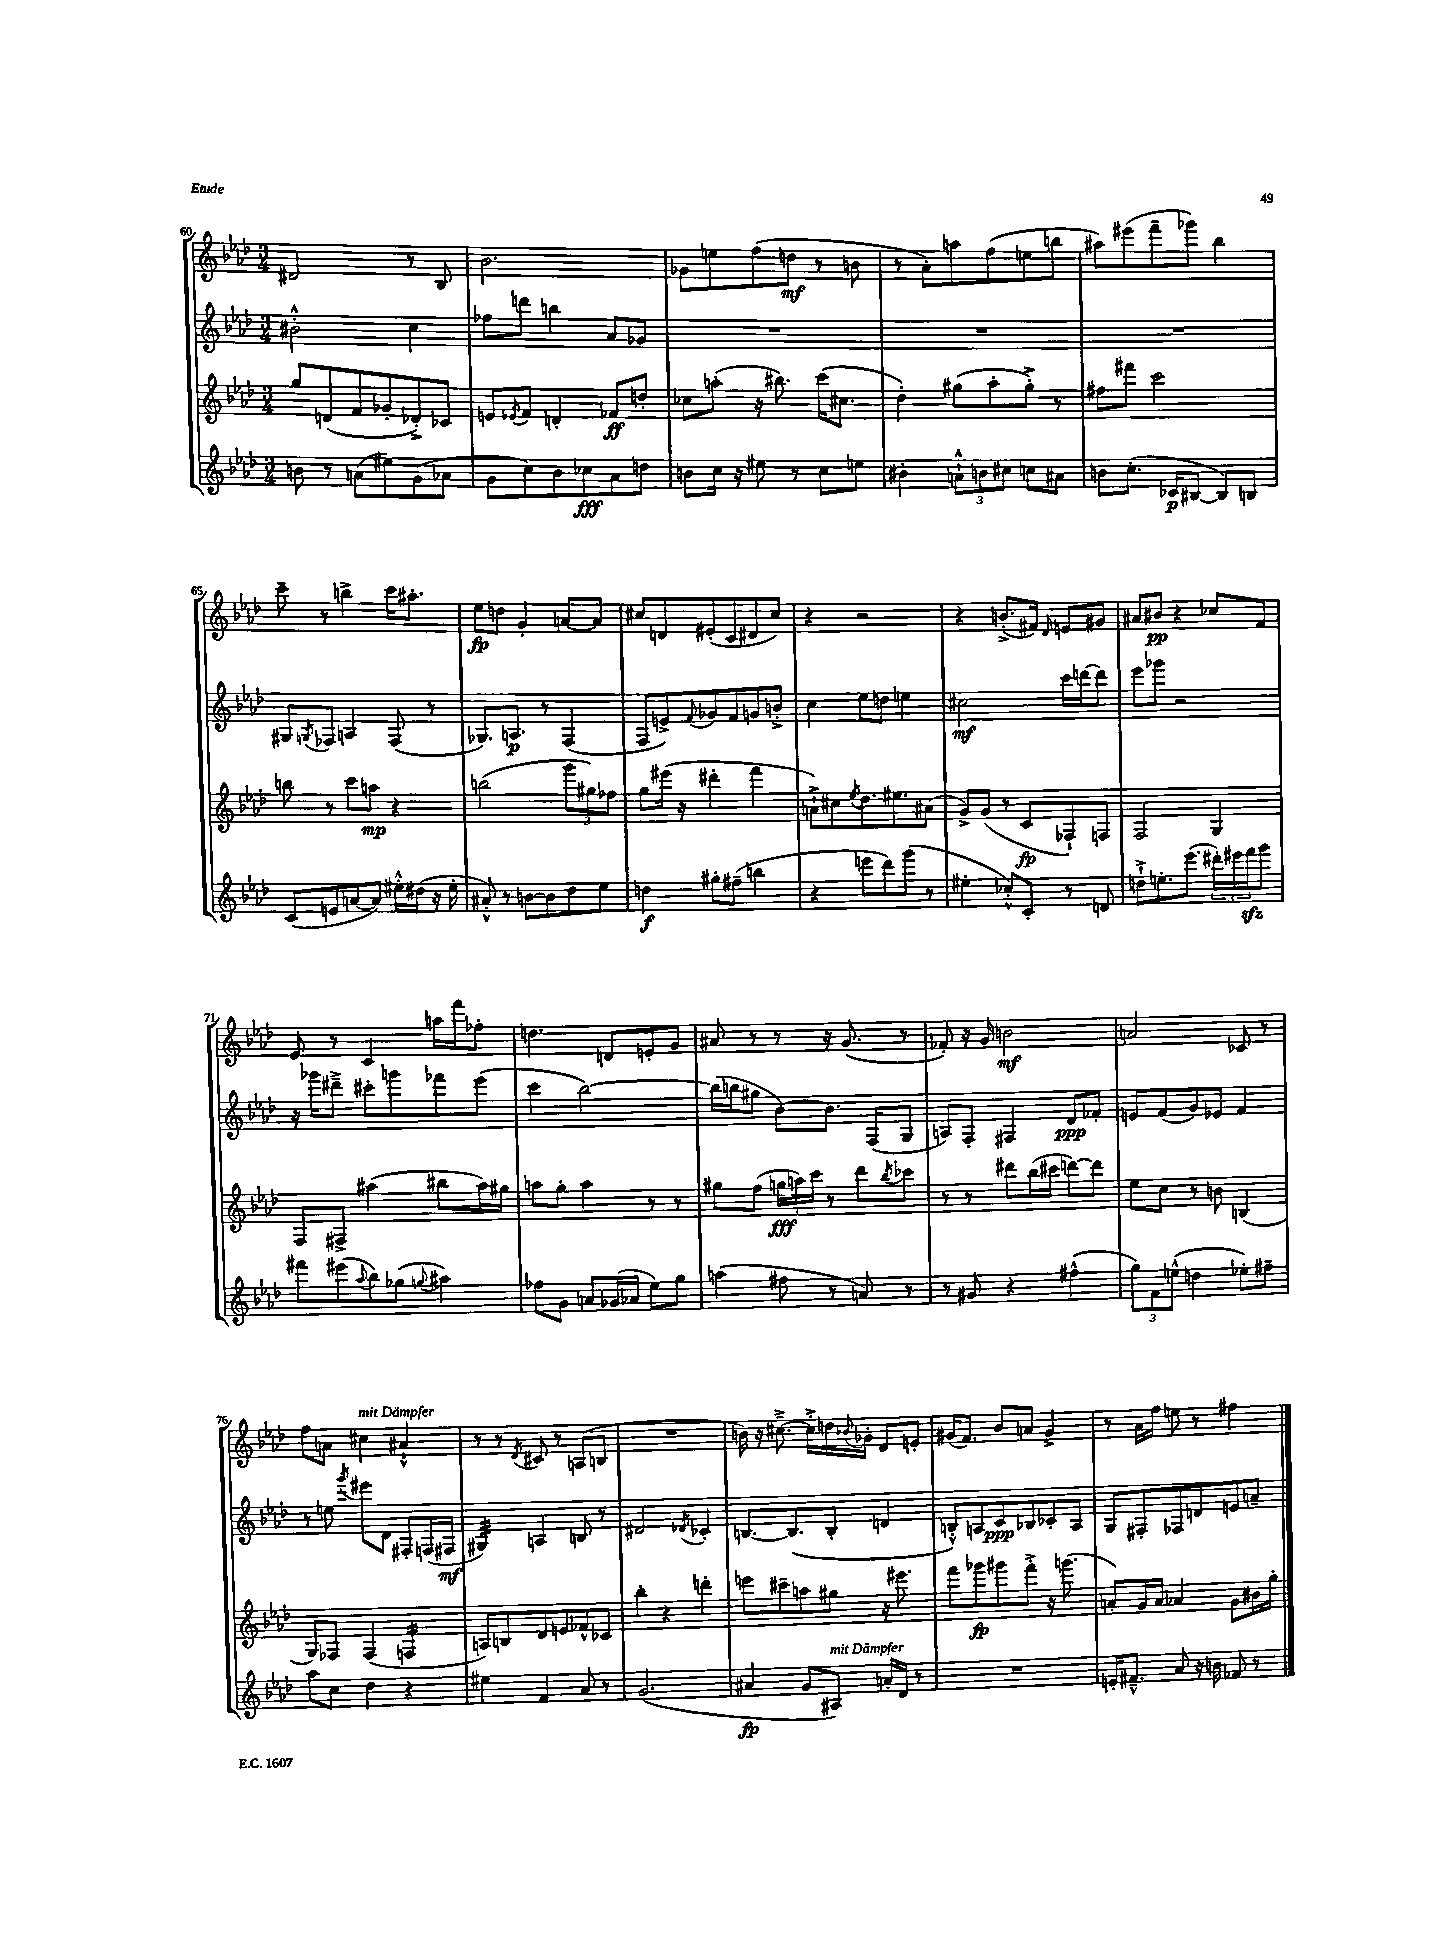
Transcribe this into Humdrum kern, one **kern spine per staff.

**kern	**kern	**kern	**kern
*staff4	*staff3	*staff2	*staff1
*clefG2	*clefG2	*clefG2	*clefG2
*k[b-e-a-d-]	*k[b-e-a-d-]	*k[b-e-a-d-]	*k[b-e-a-d-]
*M3/4	*M3/4	*M3/4	*M3/4
8b	8gg	2b#'^^	2d#
8r	(8d	.	.
(8a	8f	.	.
8ee#)	8g-'	.	.
(8g	8d-'^)	4cc	8r
8a-	8c-	.	8B-
=	=	=	=
8g	8e	8ff-	2.b-
.	8qe-	.	.
8cc)	8f	8ddd	.
8b-	4d'	4bb	.
8cc-	.	.	.
8a-	8f-	8a-	.
8dd	8dd'	8g-	.
=	=	=	=
8b	8cc-	2.r	8g-
16cc	(8aa'	.	8ee
16r	.	.	.
8ee#	16r	.	(8ff
.	8.bb#)	.	.
8r	.	.	8dd
8cc	(16ccc	.	8r
.	8.cc#	.	.
8ee	.	.	8b
=	=	=	=
4b#'	4dd-')	2.r	8r
.	.	.	8a-')
12a`^^	(8gg#	.	8aa
12b	.	.	.
.	8aa-'	.	(8ff
12cc#	.	.	.
8cc	8gg#'^)	.	8ee
8a#	8r	.	8bb
=	=	=	=
8b	8ff#	2.r	8aa#)
(8.cc'	8fff#	.	(8eee#
.	2ccc	.	8fff~
16c-	.	.	.
[8B#	.	.	8ggg-)
8B#])	.	.	4bb-
8B	.	.	.
=	=	=	=
(8c	8bb	8G#	8ccc~
.	.	8qG	.
8e	8r	8F-	8r
[8a	8ccc	4A	4bb^
8a])	8aa	.	.
16ee#'^^	4r	(8F-	16ccc
(16dd#	.	.	8.aa#'
16r	.	8r	.
16ee#'	.	.	.
=	=	=	=
8a#'^^)	(2bb	8.G-)	8ee-
8r	.	.	8dd
.	.	8.A	.
[8b	.	.	4g'
8b]	.	8r	.
8dd-	12ggg	(4F	[8a
.	12gg#)	.	.
8ee-	.	.	8a]
.	12ff-	.	.
=	=	=	=
4dd	8gg	8F	8cc#
.	(16eee#	8e^)	8d
.	16r	.	.
.	.	8qqf	.
8gg#'	4ddd#'	8g-	(8e#'
(8ff#~	.	8f	8c
4bb	4fff	8g	8d#
.	.	8b'^	8cc#)
=	=	=	=
4r	8a`^)	4cc	4r
.	8cc#	.	.
.	8qee-	.	.
8eee	8.dd-	8ee-	2r
8ddd-)	.	8dd	.
.	8.ee#	.	.
(8ggg	.	4ee	.
8r	(8a#	.	.
=	=	=	=
4ee#'	8g^)	2cc#	4r
.	(8g	.	.
8cc-'^^)	8r	.	(8.b'^
8c'	8c	.	.
.	.	.	16f#)
.	.	.	16qqd-
8r	8F-`)	16ccc	8e
.	.	[16ddd	.
8d	8F	8ddd]	8g#
=	=	=	=
8dd`^	2F	8eee-	8a#
8.ee'	.	8ggg-	8b#
.	.	2r	4r
(8.eee-	.	.	.
24ddd#')	4G	.	8cc-
24eee#	.	.	.
24fff	.	.	.
8ggg	.	.	8f
=	=	=	=
8fff#	8F	16r	8e-
.	.	16ggg-	.
(8eee#	8F#^	8ddd#~^	8r
8qqaa-	.	.	.
8bb-)	(4aa#	8ccc#'	4c
(8gg-	.	8ggg	.
8qqgg	.	.	.
4aa#)	8bb#	8fff-	16aa
.	.	.	16fff
.	16aa#)	(8eee-	8ff-'
.	16gg#	.	.
=	=	=	=
8ff-	8aa	4ccc	4.dd
8g	8gg'	.	.
8a	4aa	[2bb-)	.
(16g-	.	.	8d
16a-	.	.	.
8ee-)	8r	.	8e'
8gg	8r	.	8g
=	=	=	=
(4aa	8gg#	(16bb-]	8a#
.	.	16bb	.
.	(8ff	8gg#	8r
8ff#	24gg	[8b-)	8r
.	24aa)	.	.
.	24ccc	.	.
8r	8r	8.b-]	16r
.	.	.	(8.g
8a)	8ddd-	.	.
.	.	(16F	.
.	8qbb-	.	.
8r	8ccc-	8G	8r
=	=	=	=
8r	8r	8A)	8f-')
8g#	8r	8F'	16r
.	.	.	16g
4r	8ddd#	4F#	2b
.	(16bb-	.	.
.	16ccc#	.	.
(4ff#^^	[8ddd)	8d-	.
.	8ddd]	8f-'	.
=	=	=	=
12gg)	8ee-	8e	2a
12f	.	.	.
.	8cc	(8f	.
(12ee^^	.	.	.
4dd	8r	8g)	.
.	8b	8e-	.
8ee-')	(4B	4f	8c-
8ff#~	.	.	8r
=	=	=	=
8aa-	8G)	8r	8ff
8cc	8F-	8ee	8a
.	.	8qggg	.
4dd-	(4F-	8eee#	4cc#
.	.	8d-	.
4r	4F	8F#'	4a#`^^
.	.	(16F	.
.	.	16F#	.
=	=	=	=
4ee#	8A)	4G#)	8r
.	8B	.	8r
.	.	.	8qd-
4f	8d-	4A	8c#
.	8e	.	8r
8a-	8f-^^	8B	(8A
8r	8c-	8r	8B
=	=	=	=
(2.g	4bb-'	2d#	2.r
.	4r	.	.
.	.	8qd-	.
.	4ddd'	4c-'	.
=	=	=	=
4a#	8eee	[8.B	16b)
.	.	.	16r
.	8ccc#~	.	[8.cc#~^
.	.	(8.B]	.
8g	8aa	.	.
.	.	.	16cc#'^]
8A#)	8gg#	8B'	16dd
.	.	.	8qqb-
.	.	.	16g-'
16a'	16r	4d	8d-
16d-	8.eee#	.	.
8r	.	.	8e'
=	=	=	=
2.r	8fff	8B'^^)	(16g#
.	.	.	8.f)
.	8ggg-	8A	.
.	8ggg#	8c	8b-
.	8fff'^	8B-	8a
.	16r	8c-'	4g#^
.	(8.ggg	.	.
.	.	8A	.
=	=	=	=
16e'	8a')	8G	8r
8.f#~^^	.	.	.
.	16g	8F#'	16a-
.	16a	.	16ff
8a-	4a-	8F-	8ee
16r	.	8d	8r
16b	.	.	.
8f-	8g	8e	4ff#
8r	16b#	8a~	.
.	16gg'	.	.
==	==	==	==
*-	*-	*-	*-
